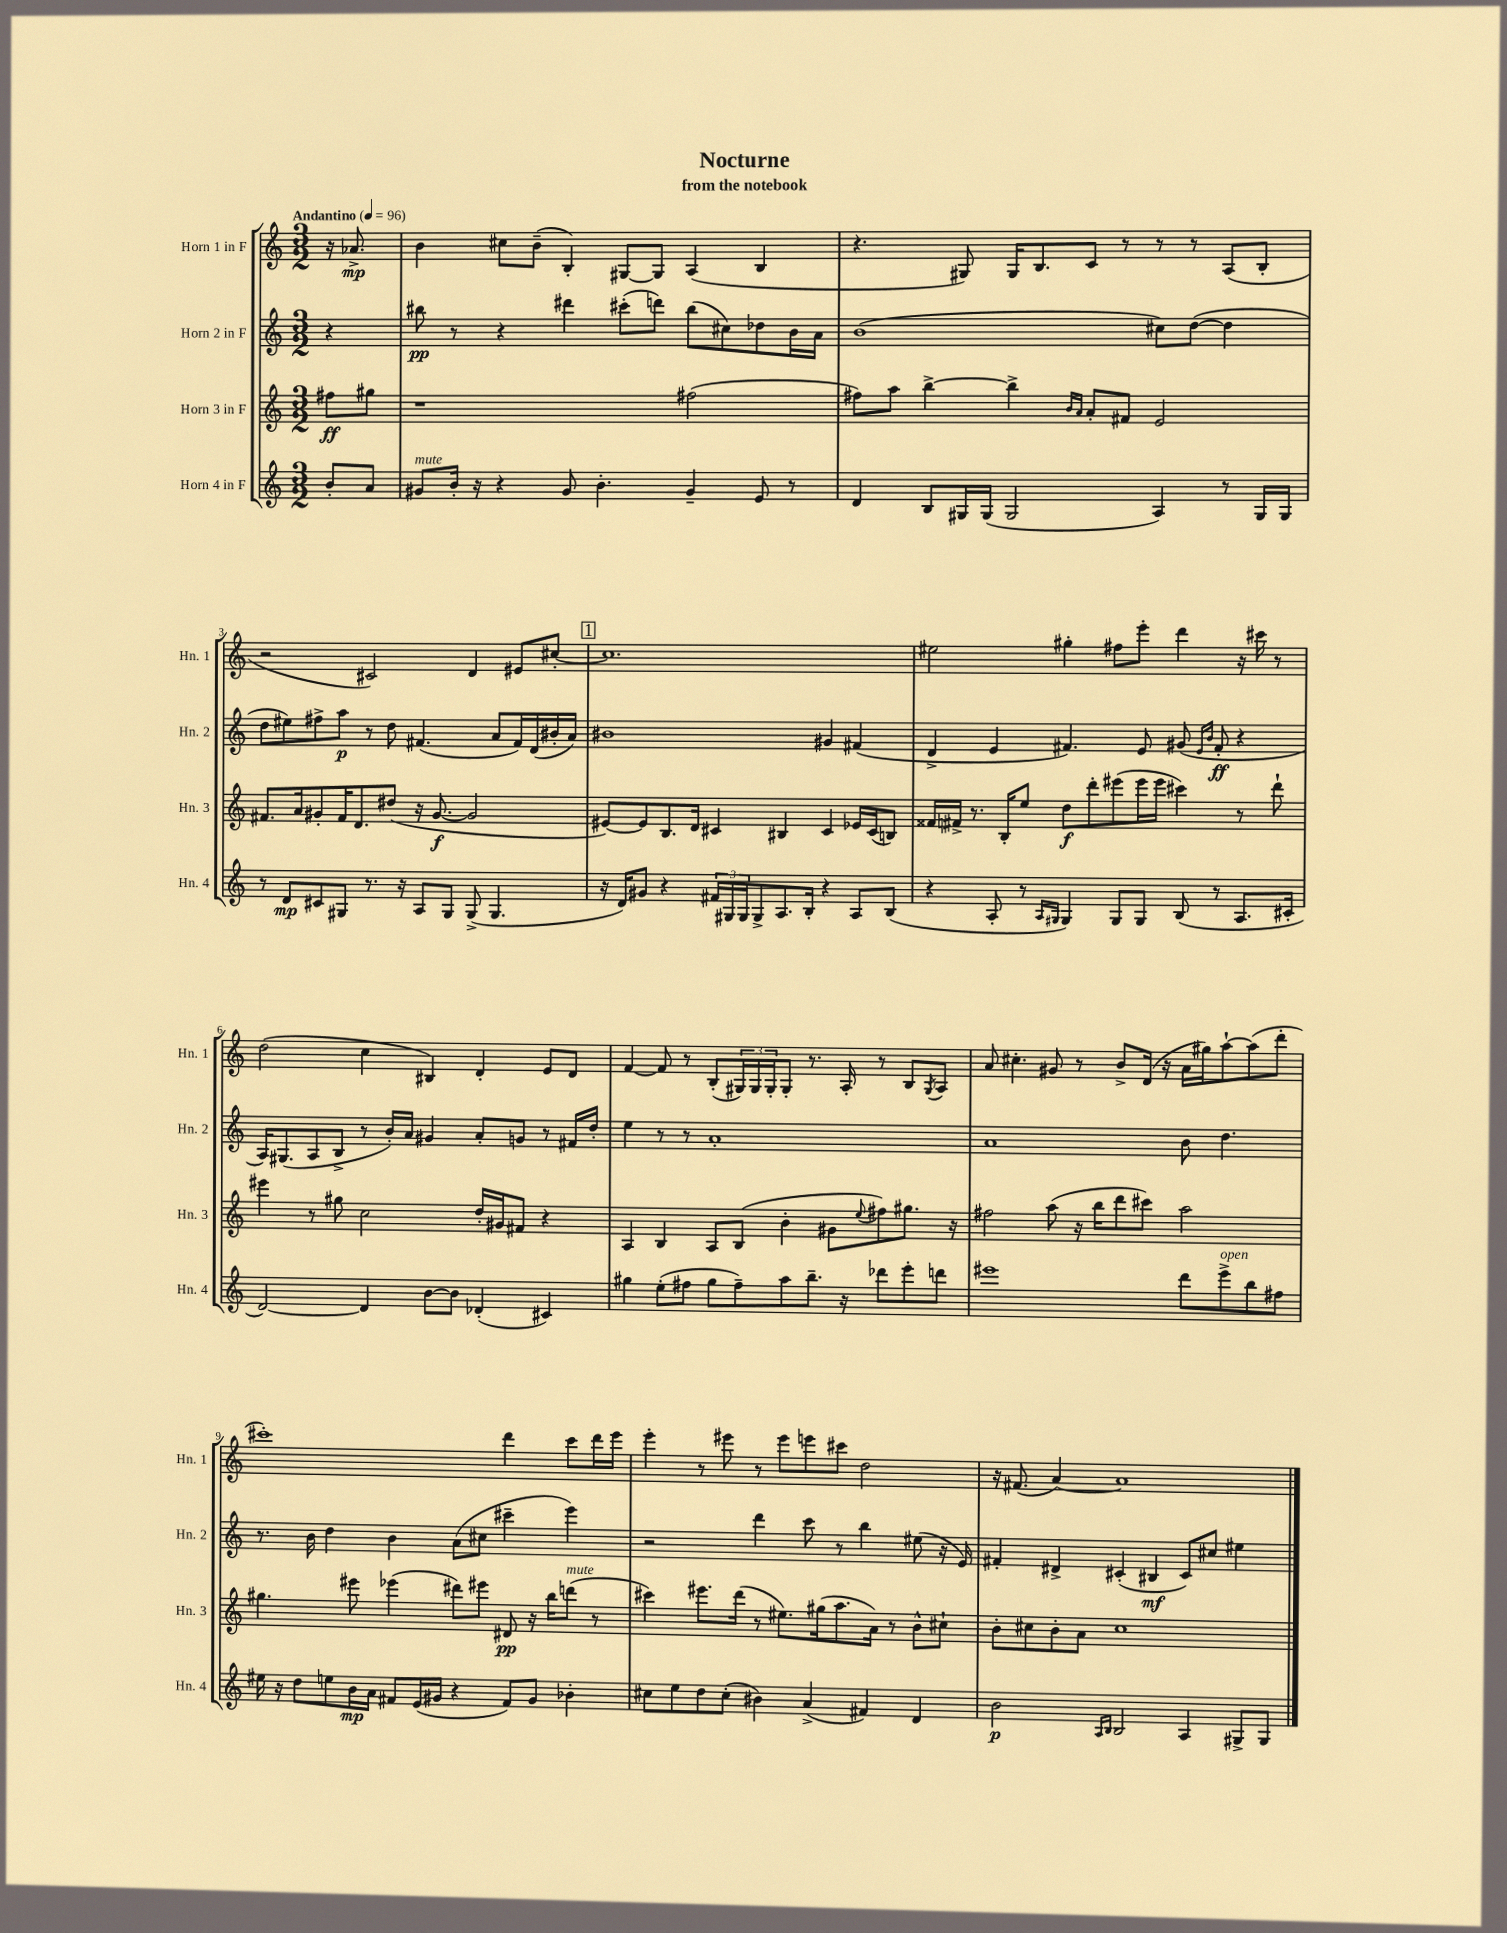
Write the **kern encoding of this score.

**kern	**dynam	**kern	**dynam	**kern	**dynam	**kern	**dynam
*part4	*part4	*part3	*part3	*part2	*part2	*part1	*part1
*staff4	*staff4	*staff3	*staff3	*staff2	*staff2	*staff1	*staff1
*I"Horn 4 in F	*	*I"Horn 3 in F	*	*I"Horn 2 in F	*	*I"Horn 1 in F	*
*I'Hn. 4	*	*I'Hn. 3	*	*I'Hn. 2	*	*I'Hn. 1	*
*clefG2	*	*clefG2	*	*clefG2	*	*clefG2	*
*k[]	*	*k[]	*	*k[]	*	*k[]	*
*M3/2	*	*M3/2	*	*M3/2	*	*M3/2	*
*MM96	*	*MM96	*	*MM96	*	*MM96	*
=	=	=	=	=	=	=	=
!	!	!	!	!	!	!LO:TX:a:B:t=Andantino	!
8b'/L	.	8ff#X\L	ff	4r	.	16r	.
.	.	.	.	.	.	8.a-X^/	mp
8a/J	.	8gg#X\J	.	.	.	.	.
=1	=1	=1	=1	=1	=1	=1	=1
!LO:TX:a:i:t=mute	!	!	!	!	!	!	!
8g#X/L	.	1r	.	8bb#X\	pp	4b\	.
16b'/Jk	.	.	.	8r	.	.	.
16r	.	.	.	.	.	.	.
4r	.	.	.	4r	.	8cc#X\L	.
.	.	.	.	.	.	(8b~\J	.
8g#/	.	.	.	4ddd#X\	.	4B'/)	.
4.b'\	.	.	.	.	.	.	.
.	.	.	.	(8ccc#X'\L	.	[8G#X/L	.
.	.	.	.	8dddn\J)	.	8G#/J]	.
4g#~/	.	(2ff#X\	.	(8bb#\L	.	(4A/	.
.	.	.	.	8cc#X\)	.	.	.
8e/	.	.	.	8dd-X\	.	4B/	.
8r	.	.	.	16b\L	.	.	.
.	.	.	.	16a\JJ	.	.	.
=2	=2	=2	=2	=2	=2	=2	=2
4d/	.	8ff#X\L)	.	(1b	.	4.r	.
.	.	8aa\J	.	.	.	.	.
8B/L	.	[4bb^\	.	.	.	.	.
16G#X/L	.	.	.	.	.	8G#X/)	.
(16G#/JJ	.	.	.	.	.	.	.
2G#/	.	4bb^\]	.	.	.	16G#/KL	.
.	.	.	.	.	.	8.B/	.
.	.	16qqb/LL	.	.	.	.	.
.	.	16qqa/JJ	.	.	.	.	.
.	.	8a'/L	.	.	.	8c/J	.
.	.	8f#X/J	.	.	.	8r	.
4A/)	.	2e/	.	8cc#X\L)	.	8r	.
.	.	.	.	([8dd\J	.	8r	.
8r	.	.	.	4dd\]	.	(8A/L	.
16G#/LL	.	.	.	.	.	8B'/J	.
16G#/JJ	.	.	.	.	.	.	.
!!LO:LB:g=z
=3	=3	=3	=3	=3	=3	=3	=3
8r	.	8.f#X/L	.	8dd\L	.	2r	.
8d/L	mp	.	.	8ee#X\)	.	.	.
.	.	16a/k	.	.	.	.	.
8c#X/	.	8g#X'/	.	8ff#X^\	.	.	.
8G#X/J	.	16f#/K	.	8aa\J	p	.	.
.	.	8.d/	.	.	.	.	.
8.r	.	.	.	8r	.	2c#X/)	.
.	.	(8dd#X/J	.	8dd\	.	.	.
16r	.	.	.	.	.	.	.
8A/L	.	16r	.	(4.f#X/	.	.	.
.	.	[8.g#/	f	.	.	.	.
8G#/J	.	.	.	.	.	.	.
(8G#^/	.	2g#/]	.	.	.	4d/	.
4.G#/	.	.	.	8a/L	.	.	.
.	.	.	.	16f#/L)	.	8e#X/L	.
.	.	.	.	(16d/	.	.	.
.	.	.	.	16b#X'/	.	[8cc#X'/J	.
.	.	.	.	16a/JJ)	.	.	.
!!LO:REH:place=s1:t=1
=4	=4	=4	=4	=4	=4	=4	=4
16r	.	[8e#X/L)	.	1b#X	.	1.cc#]	.
16d/KL)	.	.	.	.	.	.	.
8g#X/J	.	8e#/]	.	.	.	.	.
4r	.	8.B/	.	.	.	.	.
.	.	16d/Jk	.	.	.	.	.
24f#X/LL	.	4c#X/	.	.	.	.	.
24G#X/	.	.	.	.	.	.	.
24G#/J	.	.	.	.	.	.	.
8G#^/	.	.	.	.	.	.	.
8.A/	.	4B#X/	.	.	.	.	.
16B'/Jk	.	.	.	.	.	.	.
4r	.	4c#/	.	4g#X/	.	.	.
8A/L	.	16e-X/LL	.	(4f#X/	.	.	.
.	.	(16c#/J	.	.	.	.	.
(8B/J	.	8Bn/J)	.	.	.	.	.
=5	=5	=5	=5	=5	=5	=5	=5
4r	.	16f##X/LL	.	4d^/	.	2ee#X\	.
.	.	16f#X^/JJ	.	.	.	.	.
.	.	8.r	.	.	.	.	.
8A'/	.	.	.	4e/	.	.	.
.	.	16B'/KL	.	.	.	.	.
8r	.	8ee/J	.	.	.	.	.
16qqA/LL	.	.	.	.	.	.	.
16qqG#X/JJ	.	.	.	.	.	.	.
4G#/)	.	8dd\L	f	4.f#X/)	.	4gg#X'\	.
.	.	8ddd'\	.	.	.	.	.
8G#/L	.	(8eee#X\	.	.	.	8ff#X\L	.
8G#/J	.	16eee#\L	.	8e/	.	8eee'\J	.
.	.	16eee#\JJ	.	.	.	.	.
(8B/	.	4ccc#X\)	.	(8g#X/	.	4ddd\	.
.	.	.	.	16qqe/LL	.	.	.
.	.	.	.	16qqb/JJ	.	.	.
8r	.	.	.	8f#'/	ff	.	.
8.A/L	.	8r	.	4r	.	16r	.
.	.	.	.	.	.	16ccc#X\	.
.	.	8ddd`\	.	.	.	8r	.
16c#X'/Jk	.	.	.	.	.	.	.
!!LO:LB:g=z
=6	=6	=6	=6	=6	=6	=6	=6
[2d/)	.	4eee#X\	.	16A/KL)	.	(2dd\	.
.	.	.	.	(8.G#X/	.	.	.
.	.	8r	.	8A/	.	.	.
.	.	8gg#X\	.	8B^/J	.	.	.
4d/]	.	2cc\	.	8r	.	4cc\	.
.	.	.	.	16b'/LL)	.	.	.
.	.	.	.	16a/JJ	.	.	.
[8b\L	.	.	.	4g#X/	.	4B#X/)	.
8b\J]	.	.	.	.	.	.	.
(4d-X'/	.	16dd'/LL	.	8a'/L	.	4d'/	.
.	.	16g#X/J	.	.	.	.	.
.	.	8f#X/J	.	8gn/J	.	.	.
4c#X/)	.	4r	.	8r	.	8e/L	.
.	.	.	.	16f#X/LL	.	8d/J	.
.	.	.	.	16dd'/JJ	.	.	.
=7	=7	=7	=7	=7	=7	=7	=7
4gg#X\	.	4A/	.	4ee\	.	[4f/	.
(8ee'\L	.	4B/	.	8r	.	8f/]	.
8ff#X\J	.	.	.	8r	.	8r	.
8gg#\L	.	8A/L	.	1a'	.	(8B'/L	.
8ff#~\)	.	(8B/J	.	.	.	24G#X/L)	.
.	.	.	.	.	.	24G#/	.
.	.	.	.	.	.	24G#'/J	.
8aa\	.	4b'\	.	.	.	8G#'/J	.
8.bb~\J	.	.	.	.	.	8.r	.
.	.	8g#X\L	.	.	.	.	.
16r	.	.	.	.	.	16A'/	.
.	.	8qqee/	.	.	.	.	.
8ddd-X\L	.	8ff#X\)	.	.	.	8r	.
8eee'\	.	8.gg#X\J	.	.	.	8B/L	.
.	.	.	.	.	.	8qG#/	.
8dddn\J	.	.	.	.	.	8A/J	.
.	.	16r	.	.	.	.	.
=8	=8	=8	=8	=8	=8	=8	=8
1eee#X	.	2ff#X\	.	1a	.	8a/	.
.	.	.	.	.	.	4.cc#X'\	.
.	.	(8aa\	.	.	.	8g#X/	.
.	.	16r	.	.	.	8r	.
.	.	16bb\KL	.	.	.	.	.
.	.	8ddd\	.	.	.	8b^/L	.
.	.	8ccc#X\J)	.	.	.	(16d/Jk	.
.	.	.	.	.	.	16r	.
8ddd\L	.	2aa\	.	8b\	.	16a\LL	.
.	.	.	.	.	.	16gg#X\J)	.
!LO:TX:a:i:t=open	!	!	!	!	!	!	!
8eee#^\	.	.	.	4.dd\	.	[8aa`\	.
8bb\	.	.	.	.	.	(8aa\]	.
8ff#X\J	.	.	.	.	.	8ddd'\J	.
!!LO:LB:g=z
=9	=9	=9	=9	=9	=9	=9	=9
16ee#X\	.	4.gg#X\	.	8.r	.	1ccc#X')	.
16r	.	.	.	.	.	.	.
8dd\L	.	.	.	.	.	.	.
.	.	.	.	16b\	.	.	.
8een\	.	.	.	4dd\	.	.	.
16b\L	mp	8eee#X\	.	.	.	.	.
16a\JJ	.	.	.	.	.	.	.
8f#X/L	.	(4eee-X\	.	4b\	.	.	.
(16e/L	.	.	.	.	.	.	.
16g#X/JJ	.	.	.	.	.	.	.
4r	.	8ddd#X\L)	.	(8a\L	.	.	.
.	.	8eee#X\J	.	8cc#X\J	.	.	.
8f#/L)	.	8d#X/	pp	4ccc#X~\	.	4ddd\	.
8g#/J	.	16r	.	.	.	.	.
.	.	16bb\KL	.	.	.	.	.
!	!	!LO:TX:a:i:t=mute	!	!	!	!	!
4b-X'\	.	(8dddn\J	.	4eee\)	.	8ccc#\L	.
.	.	8r	.	.	.	16ddd\L	.
.	.	.	.	.	.	16eee\JJ	.
=10	=10	=10	=10	=10	=10	=10	=10
8cc#X\L	.	4ccc#X\)	.	2r	.	4eee'\	.
8ee\	.	.	.	.	.	.	.
8dd\	.	8.eee#X\L	.	.	.	8r	.
(8cc#'\J	.	.	.	.	.	8eee#X\	.
.	.	(16ddd\Jk	.	.	.	.	.
4b#X\)	.	8r	.	4ddd\	.	8r	.
.	.	8.ee#X\L)	.	.	.	8eee#\L	.
(4a^/	.	.	.	8ccc\	.	8eeen\	.
.	.	(16gg#X\k	.	.	.	.	.
.	.	8.aa\	.	8r	.	8ccc#X\J	.
4f#X/)	.	.	.	4bb\	.	2dd\	.
.	.	16a\Jk)	.	.	.	.	.
.	.	8r	.	.	.	.	.
4d/	.	8b^^\L	.	(8ee#X\	.	.	.
.	.	8cc#X`\J	.	16r	.	.	.
.	.	.	.	16e/)	.	.	.
=11	=11	=11	=11	=11	=11	=11	=11
2b\	p	8b'\L	.	4f#X'/	.	16r	.
.	.	.	.	.	.	(8.f#X/	.
.	.	8cc#X\	.	.	.	.	.
.	.	8b'\	.	4d#X^/	.	[4a/)	.
.	.	8a\J	.	.	.	.	.
16qqA/LL	.	.	.	.	.	.	.
16qqB/JJ	.	.	.	.	.	.	.
2B/	.	1cc#	.	(4c#X'/	.	1a]	.
.	.	.	.	4B#X/	mf	.	.
4A/	.	.	.	8c#/L)	.	.	.
.	.	.	.	8cc#X/J	.	.	.
8G#X^/L	.	.	.	4ee#X\	.	.	.
8G#/J	.	.	.	.	.	.	.
==	==	==	==	==	==	==	==
*-	*-	*-	*-	*-	*-	*-	*-
